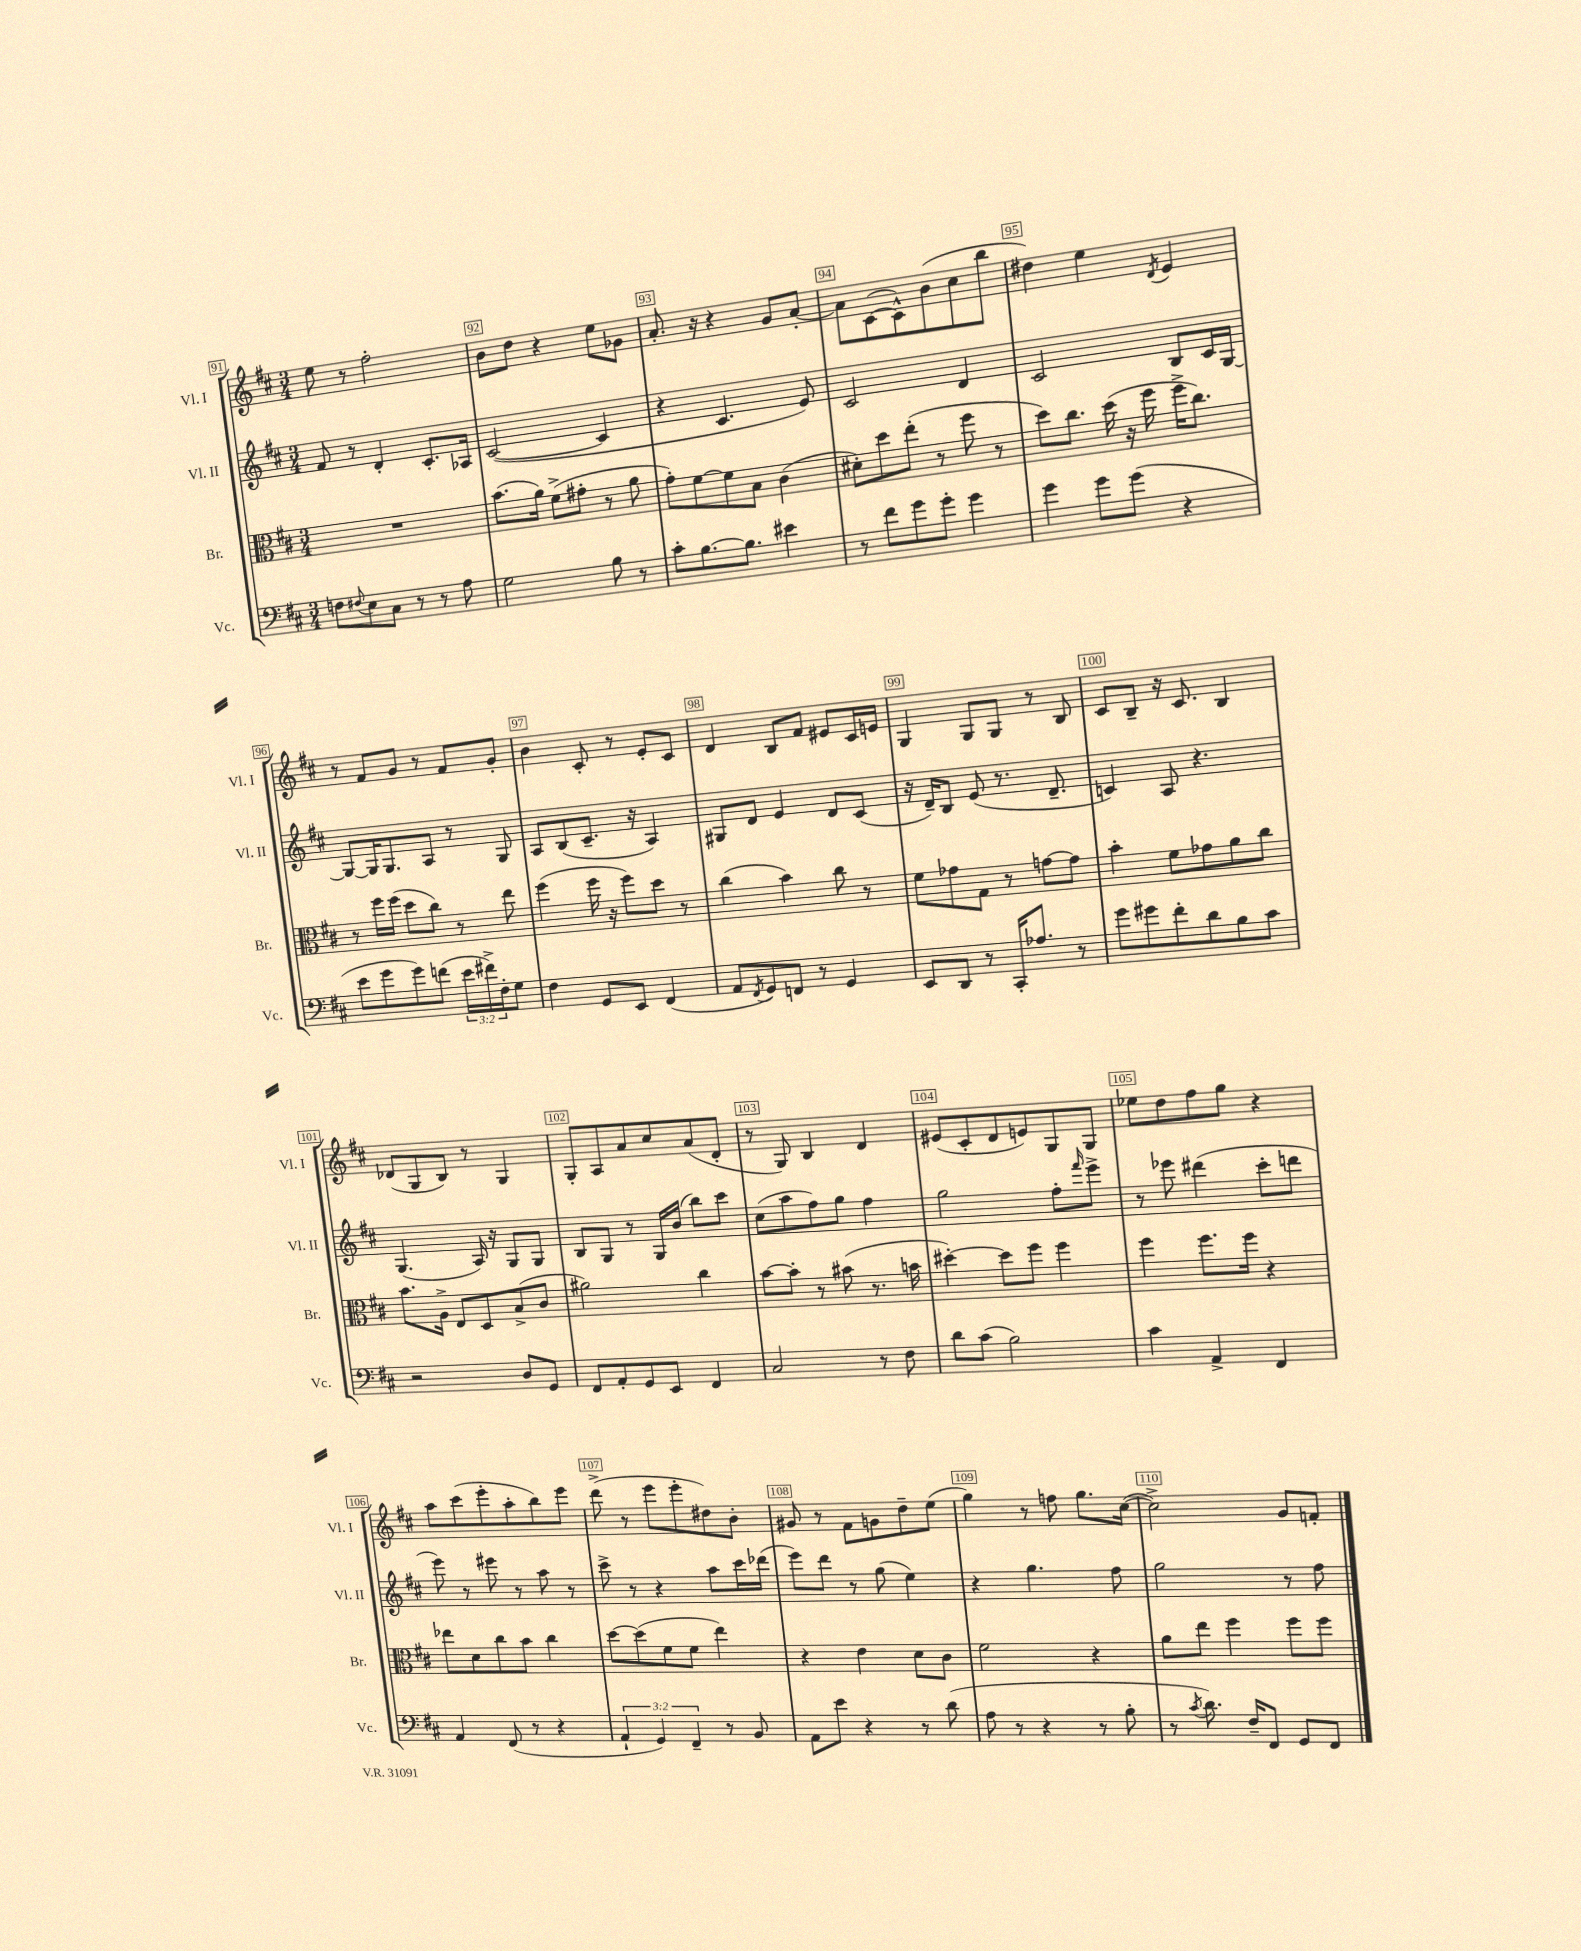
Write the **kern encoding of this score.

**kern	**kern	**kern	**kern
*staff4	*staff3	*staff2	*staff1
*clefF4	*clefC3	*clefG2	*clefG2
*k[f#c#]	*k[f#c#]	*k[f#c#]	*k[f#c#]
*M3/4	*M3/4	*M3/4	*M3/4
8F	2.r	8f#	8ee
8qqF#	.	.	.
8E	.	8r	8r
8C#	.	4d'	2ff#'
8r	.	.	.
8r	.	8.c#'	.
8A	.	.	.
.	.	16A-	.
=	=	=	=
2G	(8.b	([2c#	8b
.	.	.	8dd
.	16a)	.	.
.	(8f#^	.	4r
.	8g#'	.	.
8B	8r	4c#]	8ee
8r	8a	.	8g-
=	=	=	=
8c#'	8g')	4r	8.a'
[8.B	[8f#	.	.
.	.	.	16r
.	8f#]	4.c#	4r
8.B]	.	.	.
.	8B	.	.
4e#	(4c#	.	8g
.	.	8e)	[8a'
=	=	=	=
8r	8d#')	2c#	8a]
8f#	8dd	.	([8c#
8g	(8ee'	.	8c#^^])
8g'	8r	.	(8b
4g	8ff#	4d	8cc#
.	8r	.	8bb
=	=	=	=
4g	8dd)	2c#	4dd#)
.	8.cc#	.	.
8g	.	.	4ee
.	(16dd	.	.
(8g	16r	.	.
.	16ff#	.	.
.	.	.	8qd
4r	16ff#^	8B	4e
.	8.cc#)	.	.
.	.	16c#	.
.	.	[16G	.
=	=	=	=
8e	8r	8G_	8r
8g	16ff#	16G]	8f#
.	(16ff#	8.G	.
8g)	8dd	.	8g
(8f	8cc#)	8A	8r
24e	8r	8r	8f#
24f#^)	.	.	.
24F#'	.	.	.
8G	8ee	8G	8g'
=	=	=	=
4F#	(4ff#	8A	4b
.	.	(8B	.
8GG	16ff#	8.c#~	8c#'
.	16r	.	.
8EE	8ff#)	.	8r
.	.	16r	.
(4FF#	8dd	4A)	8e'
.	8r	.	8c#
=	=	=	=
8AA	(4cc#	8G#	4d
8qFF#	.	.	.
8GG)	.	8d	.
8FF	4b)	4e	8B
8r	.	.	8f#
4GG	8cc#	8d	8e#
.	8r	(8c#	16c#
.	.	.	16e
=	=	=	=
8EE	8f#	16r	4G
.	.	16d~)	.
8DD	8g-	8B	.
8r	8G	(8e	8G
16CC#'	8r	8.r	8G
8.A-	.	.	.
.	[8g	.	8r
.	.	8.d~	.
8r	8g]	.	8B
=	=	=	=
8g	4b'	4c)	8c#
8g#	.	.	8B~
8f#'	8f#	8A	16r
.	.	.	8.c#
8d	8g-	4.r	.
8B	8a	.	4B
8c#	8cc#	.	.
=	=	=	=
2r	8.b	(4.G	(8d-
.	.	.	8G
.	16A^	.	.
.	8E	.	8B)
.	8D	16A)	8r
.	.	16r	.
8D	(8B^	8G	4G
8GG	8c#	8G	.
=	=	=	=
8FF#	2a#)	8B	8G'
8AA'	.	8G	8A
8GG	.	8r	8a
8EE	.	16G	8cc#
.	.	(16b	.
4FF#	4cc#	8bb)	(8a
.	.	8ccc#	8d'
=	=	=	=
2C#	[8b	(8cc#	8r
.	8b']	8aa	8G)
.	8r	8ff#)	4B
.	(8b#	8gg	.
8r	8.r	4ff#	4d
8F#	.	.	.
.	16b	.	.
=	=	=	=
8d	[4dd#')	2gg	(8e#
(8c#	.	.	8c#'
2B)	8dd#]	.	8d
.	8ff#	.	8e)
.	4ff#	8ff#'	8G
.	.	16qqfff#	.
.	.	8eee^	8G
=	=	=	=
4c#	4ff#	8r	8ee-
.	.	8eee-	8dd
4AA^	8.ff#	(4ddd#	8ff#
.	.	.	8gg
.	16ff#	.	.
4FF#	4r	8ccc#'	4r
.	.	8ddd	.
=	=	=	=
4AA	8ee-	8eee)	8aa
.	8d	8r	(8ccc#
(8FF#	8cc#	8eee#	8eee'
8r	8b	8r	8aa'
4r	4cc#	8aa	8bb)
.	.	8r	8eee
=	=	=	=
6AA`	[8dd	8ccc#^	(8ddd^
.	(8dd]	8r	8r
6GG)	.	.	.
.	8f#	4r	8eee
6FF#~	.	.	.
.	8f#	.	8eee'
8r	4ee)	8aa	8dd#)
8BB	.	16ccc#	8b'
.	.	(16ddd-	.
=	=	=	=
8AA	4r	8eee)	8g#
8e	.	8ddd	8r
4r	4e	8r	8f#
.	.	(8gg	8g
8r	8d	4ee)	8dd~
(8d	8c#	.	(8ee
=	=	=	=
8A	2f#	4r	4gg)
8r	.	.	.
4r	.	4.gg	8r
.	.	.	8ff
8r	4r	.	8.gg
8B'	.	8ff#	.
.	.	.	([16cc#
=	=	=	=
8r	8a	2gg	2cc#^])
8qc#	.	.	.
8.d)	8ee	.	.
.	4ff#	.	.
16F#~	.	.	.
8FF#	.	.	.
8GG	8ff#	8r	8g
8FF#	8ff#	8ff#	8f'
==	==	==	==
*-	*-	*-	*-
